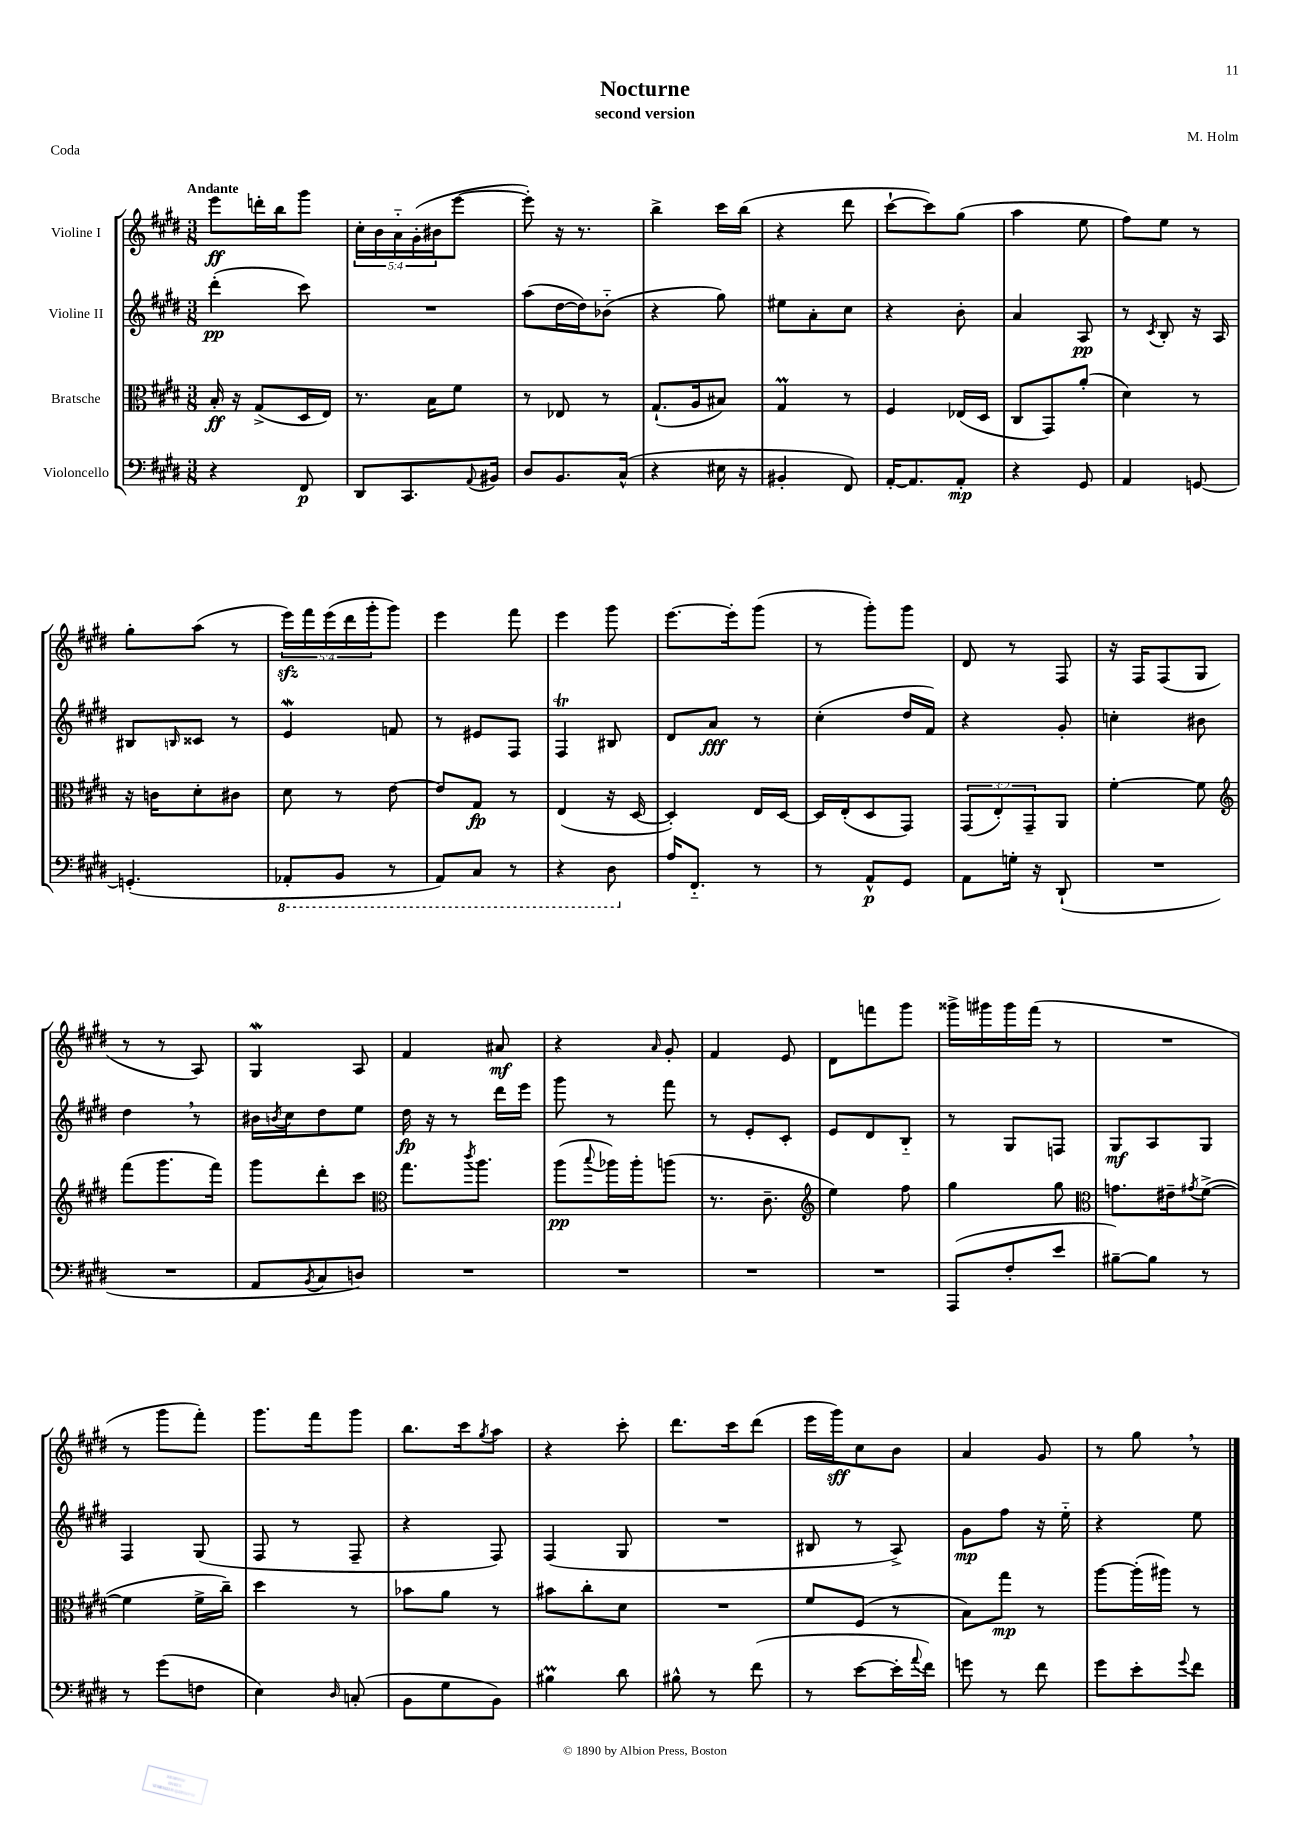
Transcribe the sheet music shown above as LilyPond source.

\header { title = "Nocturne" composer = "M. Holm" subtitle = "second version" piece = "Coda" }
<<
\new StaffGroup <<
\new Staff = "s0" \with { instrumentName = "Violine I" } {
    \clef treble \key e \major \numericTimeSignature \time 3/8 \override Staff.TupletNumber.text = #tuplet-number::calc-fraction-text \tempo "Andante"
    e'''8\ff d'''16-. b''16 gis'''8 |
    \tuplet 5/4 { cis''16-. b'16 a'16-_ gis'16-.( bis'16 } e'''8~ |
    e'''8-.) r16 r8. |
    b''4-> cis'''16 b''16( |
    r4 dis'''8 |
    cis'''8~-! cis'''8) gis''8( |
    a''4 e''8 |
    fis''8) e''8 r8 |
    gis''8-. a''8( r8 |
    \tuplet 5/4 { e'''16\sfz) fis'''16 e'''16( dis'''16 gis'''16-. } gis'''8) |
    e'''4 fis'''8 |
    e'''4 gis'''8 |
    e'''8.~ e'''16-. gis'''8( |
    r8 gis'''8-.) gis'''8 |
    dis'8 r8 fis8 |
    r16 fis16 fis8( gis8 |
    r8 r8 a8) |
    gis4\mordent a8 |
    fis'4 ais'8\mf |
    r4 \grace { a'16 } gis'8-. |
    fis'4 e'8 |
    dis'8 f'''8 gis'''8 |
    gisis'''16-> gis'''16 gis'''16 fis'''16( r8 |
    R4. |
    r8 gis'''8 fis'''8-.) |
    gis'''8. fis'''16 gis'''8 |
    b''8. cis'''16 \acciaccatura { gis''8 } a''8 |
    r4 cis'''8-. |
    dis'''8. cis'''16 dis'''8( |
    e'''16 gis'''16\sff) cis''8 b'8 |
    a'4 gis'8 |
    r8 gis''8 \breathe r8 \bar "|." |
}
\new Staff = "s1" \with { instrumentName = "Violine II" } {
    \clef treble \key e \major \numericTimeSignature \time 3/8
    dis'''4-.\pp( cis'''8) |
    R4. |
    a''8( dis''16~ dis''16) bes'8-_( |
    r4 gis''8) |
    eis''8 a'8-. cis''8 |
    r4 b'8-. |
    a'4 a8\pp |
    r8 \acciaccatura { cis'8 } b8-. r16 a16 |
    bis8 \grace { b16 } cisis'8 r8 |
    e'4\mordent f'8 |
    r8 eis'8 fis8 |
    fis4\trill bis8 |
    dis'8 a'8\fff r8 |
    cis''4-.( dis''16 fis'16) |
    r4 gis'8-. |
    c''4-. bis'8 |
    dis''4 \breathe r8 |
    bis'16 \acciaccatura { b'8 } cis''16 dis''8 e''8 |
    dis''16\fp r16 r8 dis'''16 e'''16 |
    gis'''8 r8 fis'''8 |
    r8 e'8-. cis'8-. |
    e'8 dis'8 b8-_ |
    r8 gis8 f8 |
    gis8\mf a8 gis8 |
    fis4 gis8( |
    fis8 r8 fis8-- |
    r4 fis8) |
    fis4( gis8 |
    R4. |
    bis8 r8 a8->) |
    gis'8\mp fis''8 r16 e''16-_ |
    r4 e''8 \bar "|." |
}
\new Staff = "s2" \with { instrumentName = "Bratsche" } {
    \clef alto \key e \major \numericTimeSignature \time 3/8 \override Staff.TupletNumber.text = #tuplet-number::calc-fraction-text
    b16-.\ff r16 gis8->( dis16 e16) |
    r8. b16 fis'8 |
    r8 ees8 r8 |
    gis8.-!( a16 bis8) |
    gis4\prall r8 |
    fis4 ees16( dis16 |
    cis8 gis,8) a'8-.( |
    dis'4) r8 |
    r16 c'16 dis'8-. cis'8 |
    dis'8 r8 e'8~ |
    e'8 gis8\fp r8 |
    e4( r16 dis16~ |
    dis4-.) e16 dis16~ |
    dis16 e16-.( dis8 gis,8) |
    \tuplet 3/2 { gis,8( e8-.) gis,8-- } a,8 |
    fis'4~-. fis'8 |
    \clef treble fis'''8( gis'''8. fis'''16) |
    gis'''8 dis'''8-. cis'''8 |
    \clef alto gis''8. \acciaccatura { cis'''8 } a''8. |
    a''8\pp( \appoggiatura { b''8 } aes''16) aes''16-. a''8( |
    r8. cis'8.-- |
    \clef treble e''4) fis''8 |
    gis''4 gis''8 |
    \clef alto g'8. eis'16-- \acciaccatura { gis'8 } fis'8~->( |
    fis'4 fis'16-> cis''16--) |
    dis''4 r8 |
    bes'8 a'8 r8 |
    bis'8 cis''8-. dis'8 |
    R4. |
    fis'8 fis8( r8 |
    b8) gis''8\mp r8 |
    a''8~ a''16-.( ais''16) r8 \bar "|." |
}
\new Staff = "s3" \with { instrumentName = "Violoncello" } {
    \clef bass \key e \major \numericTimeSignature \time 3/8
    r4 fis,8\p |
    dis,8 cis,8. \appoggiatura { a,8 } bis,16 |
    dis8 b,8. cis16-^( |
    r4 eis16 r16 |
    bis,4-. fis,8) |
    a,16~-. a,8. a,8-.\mp |
    r4 gis,8 |
    a,4 g,8~ |
    g,4.-.( |
    \ottava #-1 aes,,8-. b,,8 r8 |
    a,,8) cis,8 r8 |
    r4 dis,8 \ottava #0 |
    a16 fis,8.-_ r8 |
    r8 a,8-^\p gis,8 |
    a,8 g16-. r16 dis,8-!( |
    R4. |
    R4. |
    a,8 \acciaccatura { b,8 } cis8 d8) |
    R4. |
    R4. |
    R4. |
    R4. |
    a,,8( fis8-. e'8 |
    bis8~--) bis8 r8 |
    r8 gis'8( f8 |
    e4) \grace { dis16 } c8-.( |
    b,8 gis8 b,8) |
    bis4\prall dis'8 |
    bis8-^ r8 fis'8( |
    r8 e'8~ e'16-. \appoggiatura { a'8 } fis'16) |
    g'8 r8 fis'8 |
    gis'8 e'8-. \appoggiatura { gis'8 } fis'8 \bar "|." |
}
>>
>>
\layout { \context { \Score \remove "Bar_number_engraver" } }
